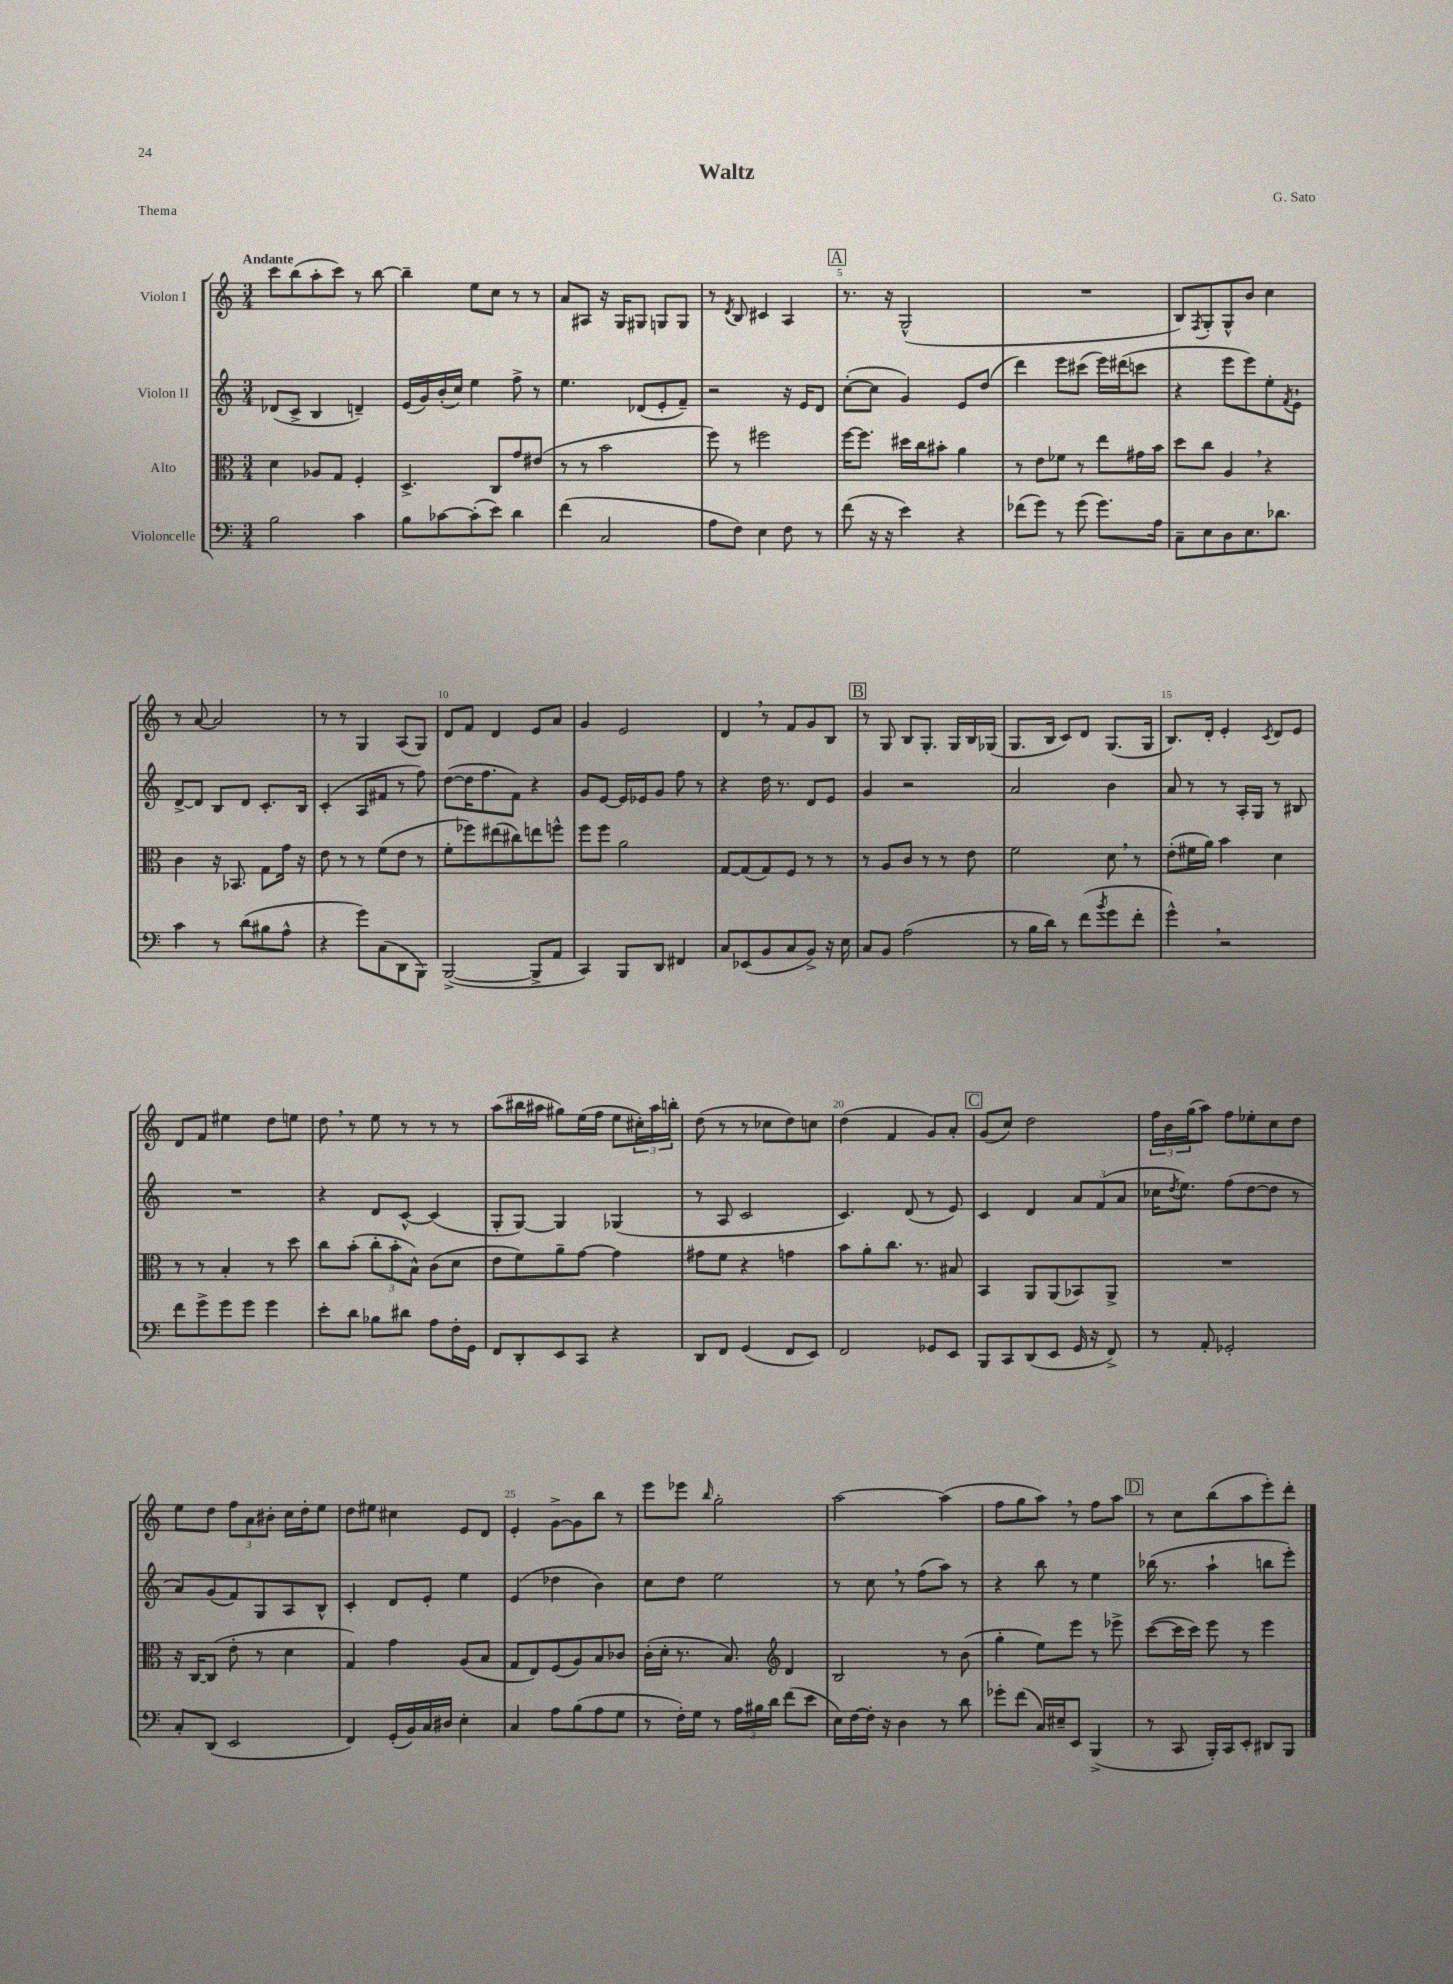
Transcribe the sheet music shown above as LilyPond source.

\header { title = "Waltz" composer = "G. Sato" piece = "Thema" }
<<
\new StaffGroup <<
\new Staff = "s0" \with { instrumentName = "Violon I" } {
    \clef treble \key c \major \numericTimeSignature \time 3/4 \tempo "Andante"
    c'''8 b''8( a''8-. c'''8) r8 b''8~ |
    b''4-- e''8 c''8 r8 r8 |
    a'8 ais8 r16 g16 gis8 g8 g8 |
    r8 \acciaccatura { d'8 } b8 cis'4 a4 |
    \mark \markup { \box "A" } r8. r16 g2-^( |
    R2. |
    b8) \acciaccatura { f8 } g8-. g8-^ b'8 c''4 |
    r8 a'8~ a'2 |
    r8 r8 g4 a8( g8) |
    d'8 f'8 d'4 e'8 a'8 |
    g'4 e'2 |
    d'4 \breathe r8 f'8 g'8 b8 |
    \mark \markup { \box "B" } r8 g8 b8 g8.-. g16 b16 ges16( |
    g8. b16 c'8) d'8 g8.( g16 |
    b8.) d'16-. e'4-. \acciaccatura { c'8 } d'8 e'8 |
    d'8 f'8 eis''4 d''8 e''8 |
    d''8 \breathe r8 e''8 r8 r8 r8 |
    a''8( bis''16 ais''16 gis''8) e''16( f''16 e''8 \tuplet 3/2 { cis''16-.) ais''16 b''16-. } |
    d''8( r8 r8 ces''8 d''8) c''8 |
    d''4( f'4 g'8) a'8-. |
    \mark \markup { \box "C" } g'8( c''8) d''2 |
    \tuplet 3/2 { f''16 b'16 g''16( } a''8) f''8 ees''8-. c''8 d''8 |
    e''8 d''8 \tuplet 3/2 { f''8 a'8 bis'8-. } c''16 d''16-. e''8 |
    d''8 eis''8 cis''4 e'8 d'8 |
    e'4-. g'8~-> g'8 b''8 r8 |
    e'''8 ees'''8 \grace { b''16 } g''2-. |
    a''2~ a''4( |
    f''8 g''8 a''8) \breathe r8 f''8 a''8 |
    \mark \markup { \box "D" } r8 c''8 b''8( a''8 e'''8-.) d'''8-. \bar "|." |
}
\new Staff = "s1" \with { instrumentName = "Violon II" } {
    \clef treble \key c \major \numericTimeSignature \time 3/4
    des'8( c'8-> b4 d'4--) |
    e'16( g'16) b'16-.( c''16) e''4 f''8-> r8 |
    e''4. des'8( e'8-. f'8--) |
    r2 r16 e'16 d'8 |
    \mark \markup { \box "A" } c''8~-.( c''8 g'4) e'8 d''8( |
    d'''4) e'''8 cis'''8( e'''16) dis'''16( c'''8 |
    r4 e'''8 e'''8) e''8-. \acciaccatura { f'8 } e'8-! |
    d'8~-> d'8 b8 d'8 c'8.-. b16 |
    c'4-.( a8 fis'8 r8 f''8) |
    d''8~( d''16 f''8. f'8) r4 |
    g'8 e'8~ e'16 ees'16 g'8 f''8 r8 |
    r4 d''16 r8. d'8 e'8 |
    \mark \markup { \box "B" } g'4 r2 |
    a'2 b'4 |
    a'8 r8 r8 a16-. g16 r8 bis8 |
    R2. |
    r4 d'8 c'8~-^ c'4( |
    g8-. g8~) g4 ges4( |
    r8 a8 c'2 |
    c'4.) d'8( r8 e'8) |
    \mark \markup { \box "C" } c'4 d'4 \tuplet 3/2 { a'8 f'8( a'8 } |
    ces''16 \acciaccatura { d''8 } e''8.) f''8( d''8~ d''8 r8 |
    a'8) g'8( f'8) g8 a8 b8-^ |
    c'4-. d'8 e'8-. e''4 |
    e'4( des''4 b'4) |
    c''8 d''8 e''2 |
    r8 c''8 \breathe r8 f''8( a''8) r8 |
    r4 b''8 r8 e''4 |
    \mark \markup { \box "D" } bes''16( r8. a''4-! b''8 e'''8-.) \bar "|." |
}
\new Staff = "s2" \with { instrumentName = "Alto" } {
    \clef alto \key c \major \numericTimeSignature \time 3/4
    d'4 aes8 g8 f4-. |
    d4.-> c8 g'8 eis'8( |
    r8 r8 b'2 |
    f''8) r8 fis''2 |
    \mark \markup { \box "A" } f''16~ f''8. dis''16 c''16 bis'8-. a'4 |
    r8 e'8 fes'8 r8 e''8 gis'16 b'16 |
    d''8 c''8 a4 \breathe r4 |
    c'4 r16 bes,8. g8 g'16 r16 |
    e'8 r8 r8 f'8( e'8 r8 |
    f'8-. fes''8) eis''8( cis''8) e''8 f''8-^ |
    f''8 f''8 a'2 |
    g8~ g8( g8) f8 r8 r8 |
    \mark \markup { \box "B" } r8 a8 c'8 r8 r8 e'8 |
    f'2 d'8 \breathe r8 |
    e'8-.( fis'16 a'16) b'4 d'4 |
    r8 r8 b4-. r8 d''8 |
    c''8 b'8-.( \tuplet 3/2 { c''8-. b'8-. b8-^) } c'8( d'8 |
    e'8 f'8) a'8-- g'8~ g'4 |
    gis'8 f'8 r4 g'4 |
    b'8 a'8-. c''8. r8. bis8 |
    \mark \markup { \box "C" } b,4 a,8 a,8( bes,8) a,8-> |
    R2. |
    r16 c16~ c8( e'8-. r8 d'4 |
    g4) g'4 a8( b8 |
    g8 e8) f8( a8) b8 ces'8 |
    c'16-.( d'16-. r8. b8.) \clef treble d'4 |
    b2 r8 b'8( |
    g''4-. e''8) e'''8 r8 ees'''8-> |
    \mark \markup { \box "D" } c'''8~( c'''16 c'''16) e'''8 r8 e'''4 \bar "|." |
}
\new Staff = "s3" \with { instrumentName = "Violoncelle" } {
    \clef bass \key c \major \numericTimeSignature \time 3/4
    b2 c'4 |
    b8 ces'8~ ces'8-.( e'8) d'4 |
    f'4( c2 |
    a8 f8) e4 f8 r8 |
    \mark \markup { \box "A" } f'8( r16 r16 e'4) r4 |
    fes'8( g'8) r8 g'8( g'8.) a16 |
    c8-- e8 d8 e8. des'8. |
    c'4 r8 d'8( bis8 a8-^ |
    r4 g'8) c8( d,8 b,,8) |
    b,,2~->( b,,8-> a,8 |
    c,4) b,,8 d,8 fis,4 |
    c8 ees,8( b,8 c8 b,8->) r16 e16 |
    \mark \markup { \box "B" } c8 b,8 a2( |
    r8 b16 d'16) r8 f'8( \acciaccatura { b'8 } g'8 f'8-. |
    g'4-^) \breathe r2 |
    f'8 g'8-> g'8 g'8 g'4 |
    e'8-. d'8 bes8 dis'8 a8 f16-. g,16 |
    f,8 d,8-. e,8 c,8 r4 |
    d,8 f,8 g,4( f,8 e,8) |
    f,2 ges,8 e,8 |
    \mark \markup { \box "C" } b,,8 c,8 d,8( e,8 g,16 r16 f,8->) |
    r8 a,8-. ges,2-. |
    c8-. d,8( e,2 |
    f,4) g,16-.( b,16) c16 dis16 e4-. |
    c4 a8 b8( a8 g8 |
    r8 f16-.) g16 r8 \tuplet 3/2 { a16 bis16 d'16 } f'8( e'8 |
    e16) f16~ f16-. r16 d4 r8 d'8 |
    ges'8-. f'8( c16) eis16-- e,8 b,,4->( |
    \mark \markup { \box "D" } r8 c,8 b,,16-.) c,16 e,8-. dis,8 b,,8 \bar "|." |
}
>>
>>
\layout { \context { \Score \override BarNumber.break-visibility = ##(#f #t #t) barNumberVisibility = #(every-nth-bar-number-visible 5) } }
